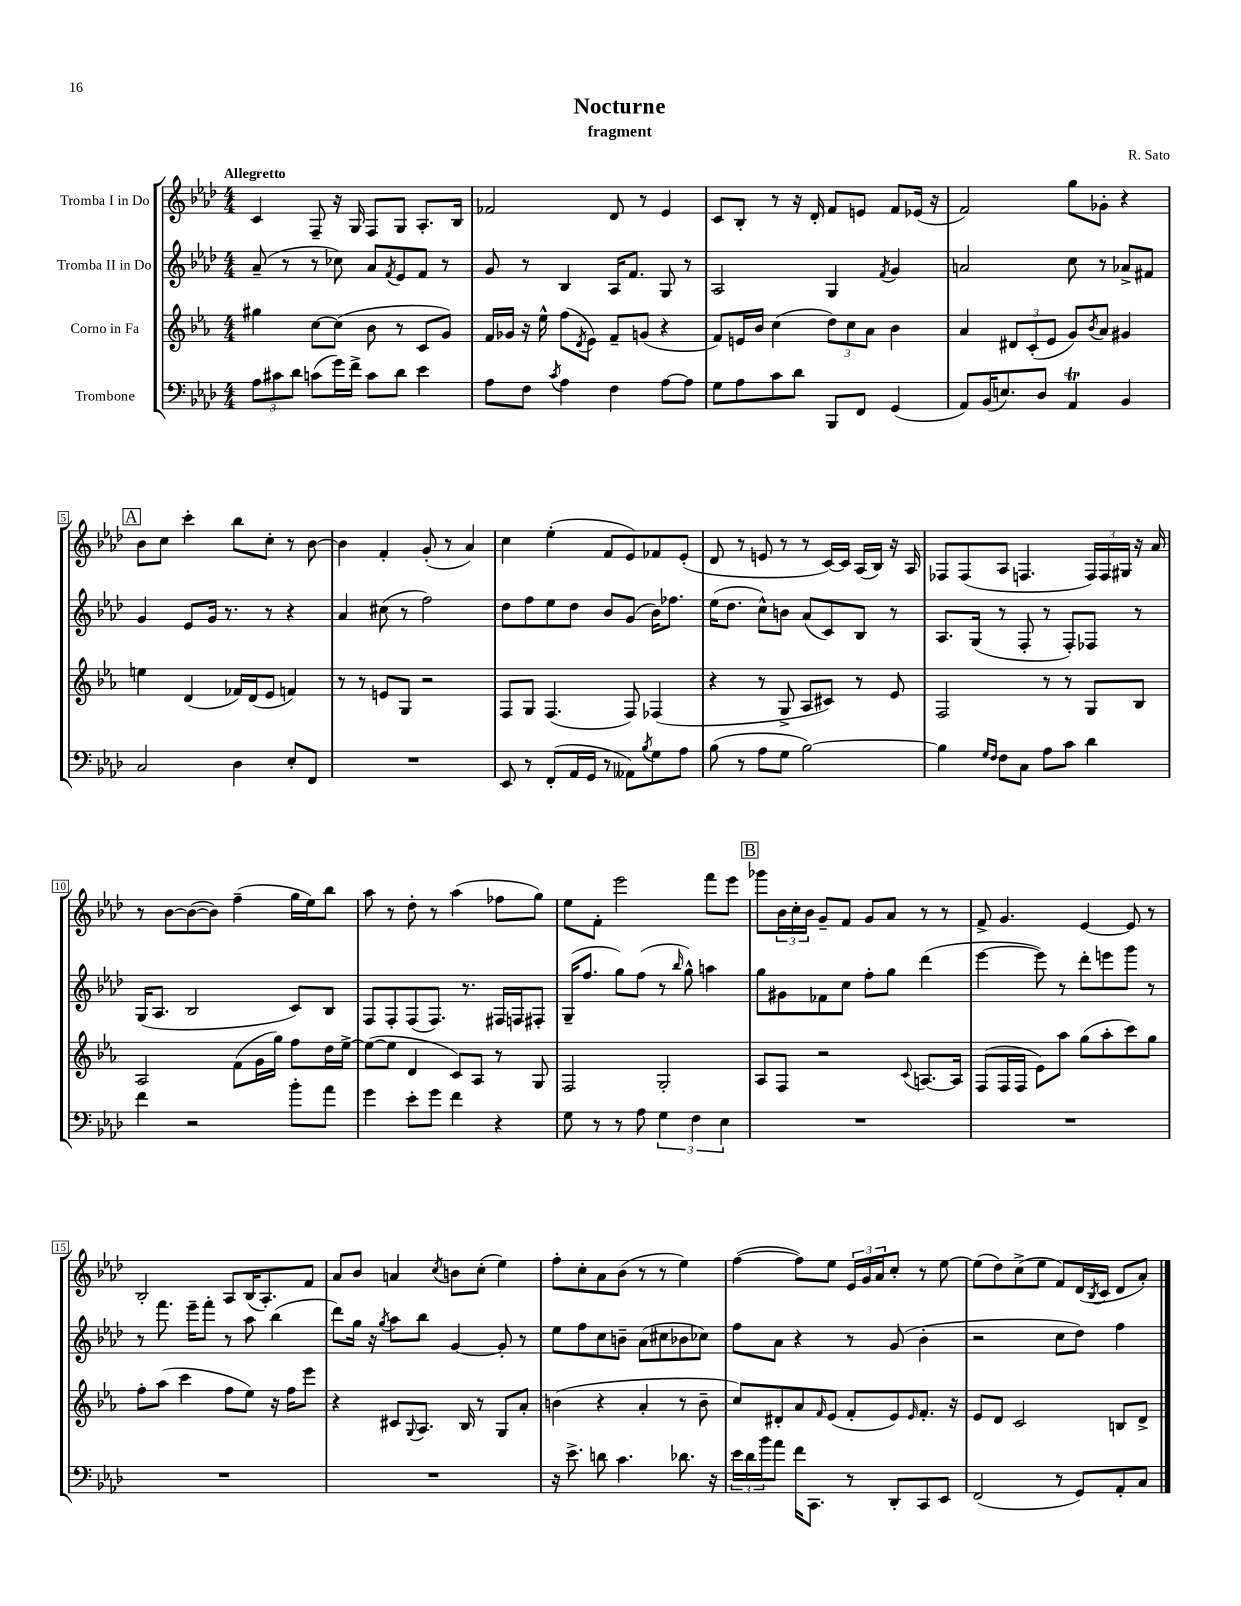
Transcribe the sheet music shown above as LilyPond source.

\header { title = "Nocturne" composer = "R. Sato" subtitle = "fragment" }
<<
\new StaffGroup <<
\new Staff = "s0" \with { instrumentName = "Tromba I in Do" } {
    \clef treble \key aes \major \numericTimeSignature \time 4/4 \tempo "Allegretto"
    c'4 f8-- r16 g16 f8 g8 aes8.-. bes16 |
    fes'2 des'8 r8 ees'4 |
    c'8 bes8-. r8 r16 des'16-. f'8 e'8 f'8 ees'16( r16 |
    f'2) g''8 ges'8-. r4 |
    \mark \markup { \box "A" } bes'8 c''8 c'''4-. bes''8 c''8-. r8 bes'8~ |
    bes'4 f'4-. g'8-.( r8 aes'4) |
    c''4 ees''4-.( f'8 ees'8) fes'8 ees'8-.( |
    des'8 r8 e'8 r8 r8 c'16~) c'16 aes16( bes16) r16 aes16 |
    fes8 fes8( aes8 f4. \tuplet 3/2 { f16) f16 gis16 } r16 aes'16 |
    r8 bes'8~ bes'8~( bes'8) f''4--( g''16 ees''16) bes''8 |
    aes''8 r8 des''8-. r8 aes''4( fes''8 g''8) |
    ees''8 f'8-. ees'''2 f'''8 ees'''8 |
    \mark \markup { \box "B" } ges'''8 \tuplet 3/2 { bes'16 c''16-. bes'16 } g'8-- f'8 g'8 aes'8 r8 r8 |
    f'8-> g'4. ees'4~ ees'8 r8 |
    bes2-. aes8 bes16( aes8.-.) f'8 |
    aes'8 bes'8 a'4 \acciaccatura { c''8 } b'8 c''8-.( ees''4) |
    f''8-. c''8-. aes'8 bes'8( r8 r8 ees''4) |
    f''4~( f''8) ees''8 \tuplet 3/2 { ees'16 g'16 aes'16 } c''8-. r8 ees''8~ |
    ees''8( des''8) c''8->( ees''8 f'8) des'16( \acciaccatura { bes8 } c'16 des'8 aes'8-.) \bar "|." |
}
\new Staff = "s1" \with { instrumentName = "Tromba II in Do" } {
    \clef treble \key aes \major \numericTimeSignature \time 4/4
    aes'8--( r8 r8 ces''8) aes'8 \acciaccatura { f'8 } ees'8 f'8 r8 |
    g'8 r8 bes4 aes16 f'8. g8 r8 |
    aes2 g4 \acciaccatura { f'8 } g'4 |
    a'2 c''8 r8 aes'8-> fis'8 |
    \mark \markup { \box "A" } g'4 ees'8 g'16 r8. r8 r4 |
    aes'4 cis''8( r8 f''2) |
    des''8 f''8 ees''8 des''8 bes'8 g'8( bes'16) fes''8. |
    ees''16( des''8. c''8-^) b'8 aes'8( c'8) bes8 r8 |
    aes8. g16( r8 f8-. r8 f8-.) fes8 r8 |
    g16( aes8. bes2 c'8) bes8 |
    f8 f8-. f8( f8.) r8. fis16 f16 fis8-. |
    g16--( f''8. g''8) f''8( r8 \grace { bes''16 } g''8-^) a''4 |
    \mark \markup { \box "B" } g''8 gis'8 fes'8 c''8 f''8-. g''8 des'''4( |
    ees'''4~ ees'''8) r8 des'''8-. e'''8 g'''8 r8 |
    r8 f'''8. ees'''16-- f'''8-. r8 aes''8 bes''4( |
    des'''8) g''16 r16 \acciaccatura { g''8 } aes''8 bes''8 g'4~ g'8-. r8 |
    ees''8 f''8 c''8 b'8-- aes'8( cis''8 bes'8 ces''8) |
    f''8 aes'8 r4 r8 g'8( bes'4-. |
    r2 c''8 des''8) f''4 \bar "|." |
}
\new Staff = "s2" \with { instrumentName = "Corno in Fa" } {
    \clef treble \key ees \major \numericTimeSignature \time 4/4
    gis''4 c''8~ c''8( bes'8 r8 c'8 g'8) |
    f'16 ges'16 r16 ees''16-^ f''8( \acciaccatura { d'8 } ees'8) f'8-- g'8( r4 |
    f'8) e'16 bes'16 c''4( \tuplet 3/2 { d''8) c''8 aes'8 } bes'4 |
    aes'4 \tuplet 3/2 { dis'8 c'8-.( ees'8 } g'8) \acciaccatura { bes'8 } aes'8 gis'4 |
    \mark \markup { \box "A" } e''4 d'4( fes'16) d'16( ees'8 f'4) |
    r8 r8 e'8 g8 r2 |
    f8 g8 f4.( f8) fes4( |
    r4 r8 g8-> aes8 cis'8) r8 ees'8 |
    f2 r8 r8 g8 bes8 |
    aes2 f'8( g'16 g''16) f''8 d''16 ees''16~-> |
    ees''8~( ees''8 d'4 c'8) aes8 r8 g8 |
    f2 g2-. |
    \mark \markup { \box "B" } aes8 f8 r2 \appoggiatura { c'8 } a8.~ a16 |
    f8( f16 f16 ees'8) aes''8 g''8( aes''8-. c'''8) g''8 |
    f''8-. aes''8( c'''4 f''8 ees''8) r16 f''16 ees'''8 |
    r4 cis'8 \appoggiatura { g8 } aes8. bes16 r8 g8 aes'8-. |
    b'4( r4 aes'4-. r8 b'8-- |
    c''8) dis'8-. aes'8 \grace { f'16 } ees'8( f'8-. ees'8) \grace { ees'16 } f'8.-. r16 |
    ees'8 d'8 c'2 b8 d'8-> \bar "|." |
}
\new Staff = "s3" \with { instrumentName = "Trombone" } {
    \clef bass \key aes \major \numericTimeSignature \time 4/4
    \tuplet 3/2 { aes8 cis'8 des'8 } c'8( g'16) f'16-> c'8 des'8 ees'4 |
    aes8 f8 \acciaccatura { c'8 } aes4 f4 aes8~ aes8 |
    g8 aes8 c'8 des'8 bes,,8 f,8 g,4( |
    aes,8) bes,16( e8.) des8 aes,4\trill bes,4 |
    \mark \markup { \box "A" } c2 des4 ees8-. f,8 |
    R1 |
    ees,8 r8 f,8-.( aes,16 g,16 r8 aeses,8) \acciaccatura { bes8 } g8 aes8 |
    bes8( r8 aes8 g8 bes2~) |
    bes4 \grace { g16 f16 } f8 c8 aes8 c'8 des'4 |
    f'4 r2 bes'8-. aes'8 |
    g'4 ees'8-. g'8 f'4 r4 |
    g8 r8 r8 aes8 \tuplet 3/2 { g4 f4 ees4 } |
    \mark \markup { \box "B" } R1 |
    R1 |
    R1 |
    R1 |
    r16 ees'8.-> d'8 c'4. des'8. r16 |
    \tuplet 3/2 { ees'16 des'16 bes'16 } aes'8 f'16 c,8. r8 des,8-. c,8 ees,8 |
    f,2( r8 g,8) aes,8-. c8 \bar "|." |
}
>>
>>
\layout { \context { \Score \override BarNumber.stencil = #(make-stencil-boxer 0.1 0.3 ly:text-interface::print) } }
